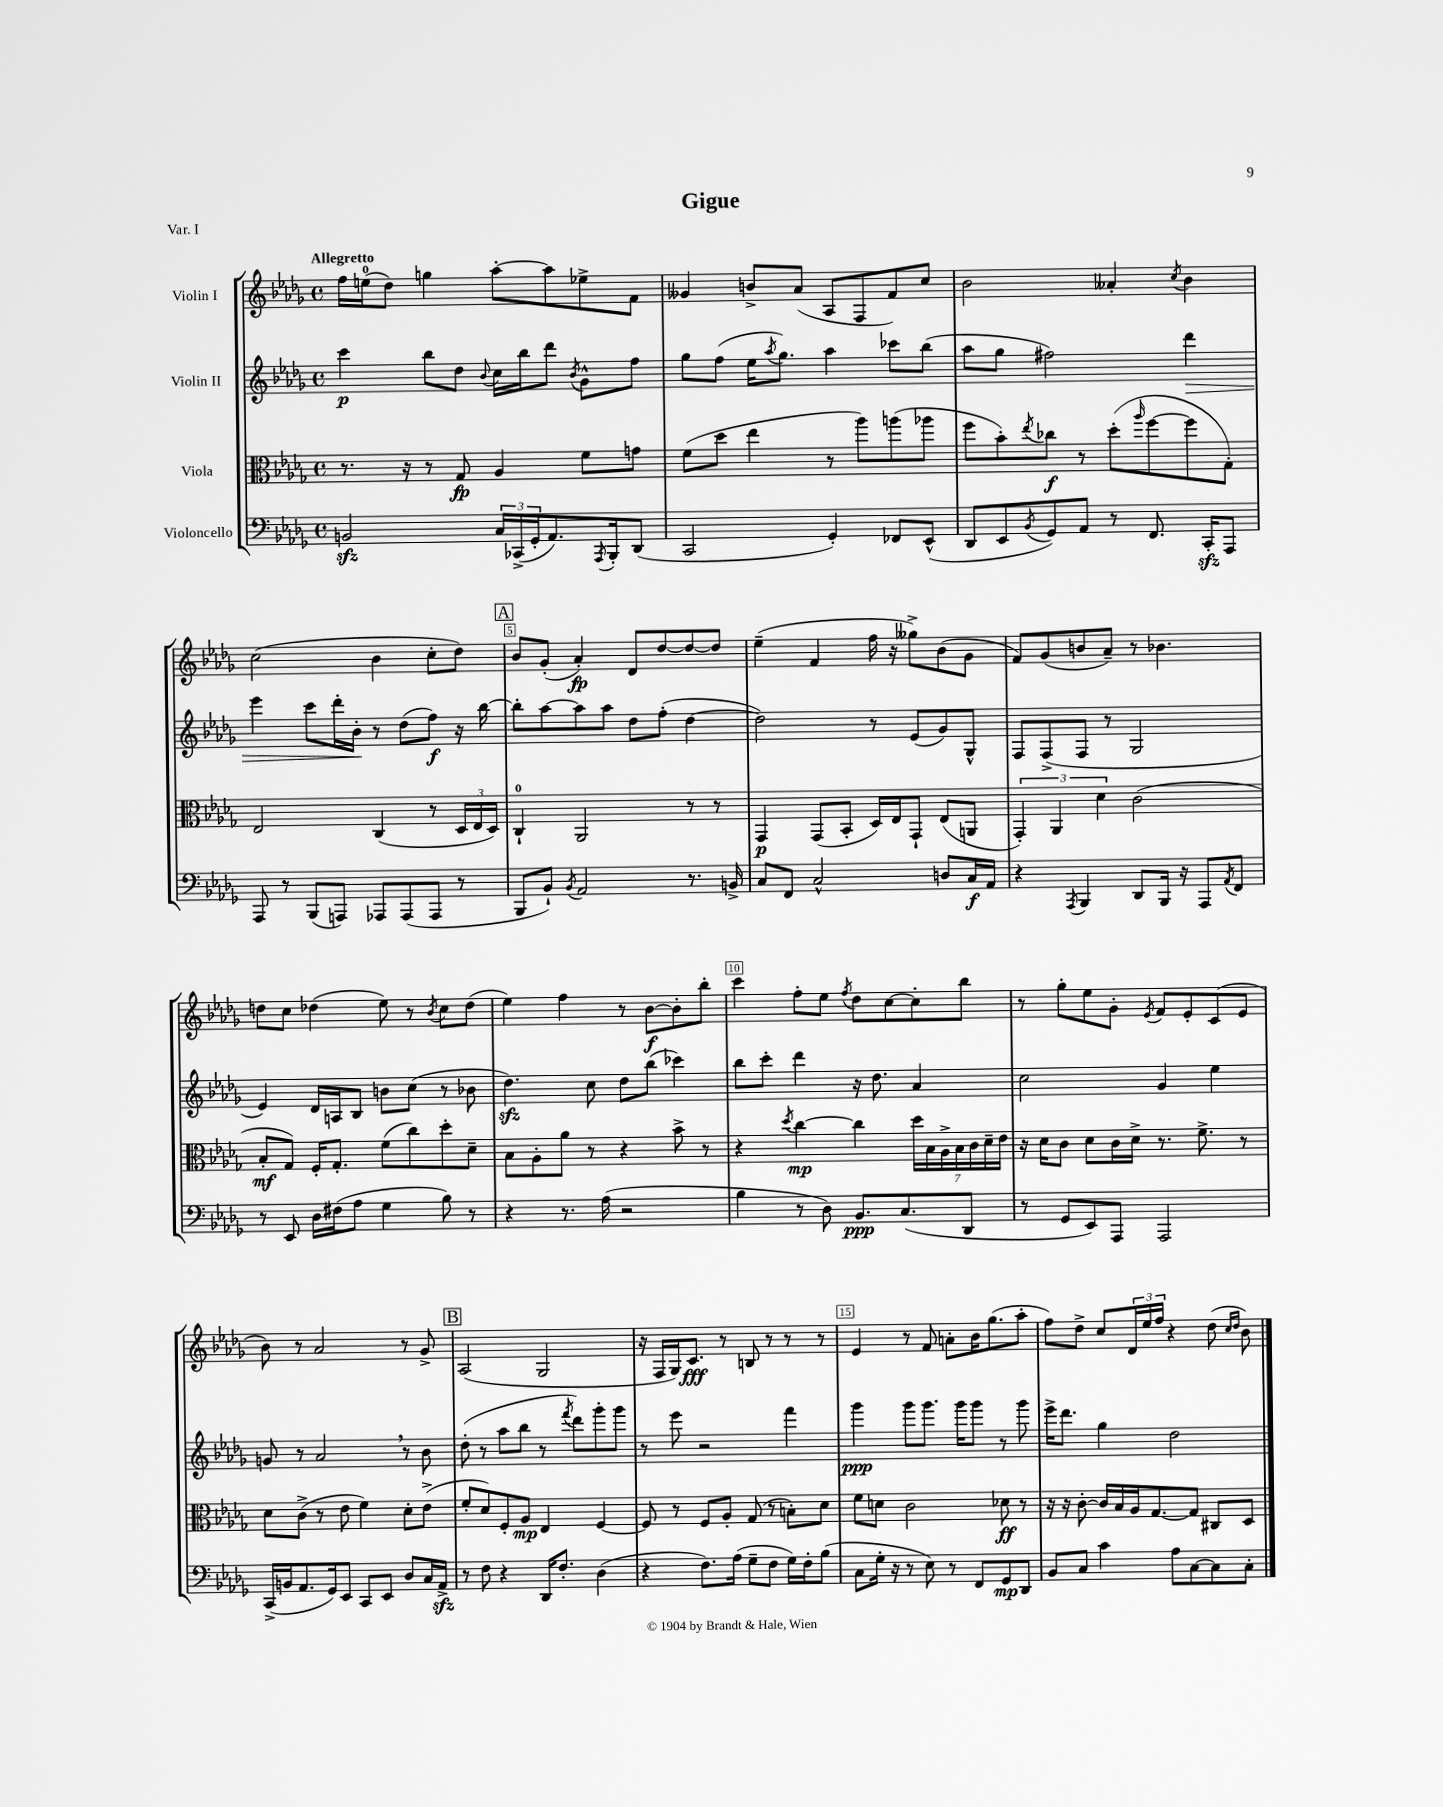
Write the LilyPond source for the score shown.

\header { title = "Gigue" piece = "Var. I" }
<<
\new StaffGroup <<
\new Staff = "s0" \with { instrumentName = "Violin I" } {
    \clef treble \key des \major \defaultTimeSignature \time 4/4 \tempo "Allegretto"
    f''16 e''16-0( des''8) g''4 aes''8~-. aes''8 ees''8-> f'8 |
    geses'4 b'8-> aes'8( aes8 f8 f'8) c''8 |
    bes'2 aeses'4-. \acciaccatura { c''8 } bes'4 |
    c''2( bes'4 c''8-. des''8) |
    \mark \markup { \box "A" } bes'8 ges'8-.( aes'4-.\fp) des'8 des''8~ des''8~ des''8 |
    ees''4--( f'4 f''16 r16 geses''8->) bes'8( ges'8 |
    f'8) ges'8( b'8 aes'8--) r8 bes'4. |
    d''8 c''8 des''4( ees''8) r8 \acciaccatura { bes'8 } c''8 des''8( |
    ees''4) f''4 r8 bes'8~\f bes'8-. bes''8-. |
    c'''4 f''8-. ees''8 \acciaccatura { f''8 } des''8 c''8~ c''8-. bes''8 |
    r8 ges''8-. ees''8 ges'8-. \acciaccatura { ees'8 } f'8 ees'8-. c'8( ees'8 |
    bes'8) r8 aes'2 r8 ges'8-> |
    \mark \markup { \box "B" } aes2( ges2 |
    r16 f16 ges16) c'8.\fff r8 b8 r8 r8 r8 |
    ees'4 r8 f'8 a'8-. bes'16 ges''8.( aes''8-. |
    f''8) des''8-> c''8 \tuplet 3/2 { des'16 ees''16 f''16 } r4 des''8( \grace { c''16 des''16 } bes'8) \bar "|." |
}
\new Staff = "s1" \with { instrumentName = "Violin II" } {
    \clef treble \key des \major \defaultTimeSignature \time 4/4
    c'''4\p bes''8 des''8 \appoggiatura { bes'8 } c''16 bes''16 des'''8 \acciaccatura { bes'8 } ges'8-^ f''8 |
    ges''8 f''8( ees''16 \acciaccatura { aes''8 } ges''8.) aes''4 ces'''8 bes''8( |
    aes''8 ges''8 fis''2) des'''4\> |
    ees'''4 c'''8 des'''16-. bes'16-.\! r8 des''8( f''8\f) r16 bes''16~ |
    \mark \markup { \box "A" } bes''8-. aes''8~ aes''8 aes''8 des''8 f''8-.( des''4~ |
    des''2) r8 ees'8( ges'8) ges8-^ |
    f8 f8->( f8 r8 ges2 |
    ees'4) des'16 a16 bes8 b'8 c''8( r8 bes'8 |
    des''4.\sfz) c''8 des''8 bes''8( ces'''4) |
    bes''8 c'''8-. des'''4 r16 des''8. aes'4 |
    c''2 ges'4 ees''4 |
    g'8 r8 aes'2 \breathe r8 bes'8 |
    \mark \markup { \box "B" } des''8-.( r8 aes''8 bes''8 r8 \acciaccatura { f'''8 } des'''8) ges'''8-. ges'''8 |
    r8 ees'''8 r2 f'''4 |
    ges'''4\ppp ges'''8 ges'''8. ges'''16 ges'''8 r8 ges'''8 |
    ees'''16-> des'''8. ges''4 des''2 \bar "|." |
}
\new Staff = "s2" \with { instrumentName = "Viola" } {
    \clef alto \key des \major \defaultTimeSignature \time 4/4
    r8. r16 r8 ges8\fp aes4 f'8 g'8 |
    f'8( des''8 ees''4 r8 aes''8) a''8( aes''8 |
    f''8 bes'8-.) \acciaccatura { ees''8 } ces''8\f r8 des''8-.( \grace { aes''16 } f''8~ f''8 ges8-.) |
    ees2 c4( r8 \tuplet 3/2 { des16 ees16 des16) } |
    \mark \markup { \box "A" } c4-0-! aes,2 r8 r8 |
    ges,4\p ges,8( bes,8-. des16) ees16 ges,8-! ees8( a,8 |
    \tuplet 3/2 { ges,4-.) aes,4 des'4 } c'2( |
    bes8-.\mf ges8) f16-. ges8.-. f'8( c''8) des''8-. des'8-- |
    bes8 aes8-. aes'8 r8 r4 bes'8-> r8 |
    r4 \acciaccatura { des''8 } c''4~\mp c''4 \tuplet 7/4 { des''16 bes16 aes16-> bes16 c'16 des'16-- ees'16 } |
    r16 des'16 c'8 des'8 c'16 des'16-> r8. f'8.-> r8 |
    des'8 c'8->( r8 ees'8 f'4) des'8-. ees'8->( |
    \mark \markup { \box "B" } f'8-. des'8) f8-. aes8\mp ees4 f4~ |
    f8 r8 f8 aes8-. ges8( r8 b8-.) des'8 |
    f'8 d'8 c'2 des'8\ff r8 |
    r16 r16 c'8~-. c'16 bes16 aes16 ges8.~ ges8 cis8 des8 \bar "|." |
}
\new Staff = "s3" \with { instrumentName = "Violoncello" } {
    \clef bass \key des \major \defaultTimeSignature \time 4/4
    b,2\sfz \tuplet 3/2 { c16 ces,16->( ges,16-. } aes,8.) \acciaccatura { aes,,8 } bes,,16-. des,8( |
    c,2 ges,4-.) fes,8 ees,8-^( |
    des,8 ees,8 \acciaccatura { bes,8 } ges,8) aes,8 r8 f,8. c,16-.\sfz aes,,8 |
    aes,,8 r8 bes,,8( a,,8) aes,,8 aes,,8( aes,,8 r8 |
    \mark \markup { \box "A" } bes,,8 bes,8-!) \acciaccatura { bes,8 } aes,2 r8. b,16-> |
    c8 f,8 c2-^ d8 c16\f aes,16 |
    r4 \acciaccatura { aes,,8 } bes,,4 des,8 bes,,16 r16 aes,,8 \acciaccatura { aes,8 } f,8 |
    r8 ees,8 des16 fis16( aes8 ges4 bes8) r8 |
    r4 r8. aes16( r2 |
    bes4 r8 des8) bes,8.\ppp c8.( des,8 |
    r8 ges,8 ees,8) aes,,8 aes,,2 |
    c,16->( b,16 aes,8. ges,16) ees,8 c,8 ees,8 des8 c16 aes,16->\sfz |
    \mark \markup { \box "B" } r8 f8 r4 des,16 f8.-. des4( |
    r4 f8.) aes16( ges8-- f8 ges16) f16-. bes8( |
    c8 ges16-. r16 r8 ees8) r8 f,8 ges,8\mp des,8 |
    bes,8 c8 c'4 aes8 c8~ c8 c8-. \bar "|." |
}
>>
>>
\layout { \context { \Score \override BarNumber.break-visibility = ##(#f #t #t) barNumberVisibility = #(every-nth-bar-number-visible 5) \override BarNumber.stencil = #(make-stencil-boxer 0.1 0.3 ly:text-interface::print) } }
